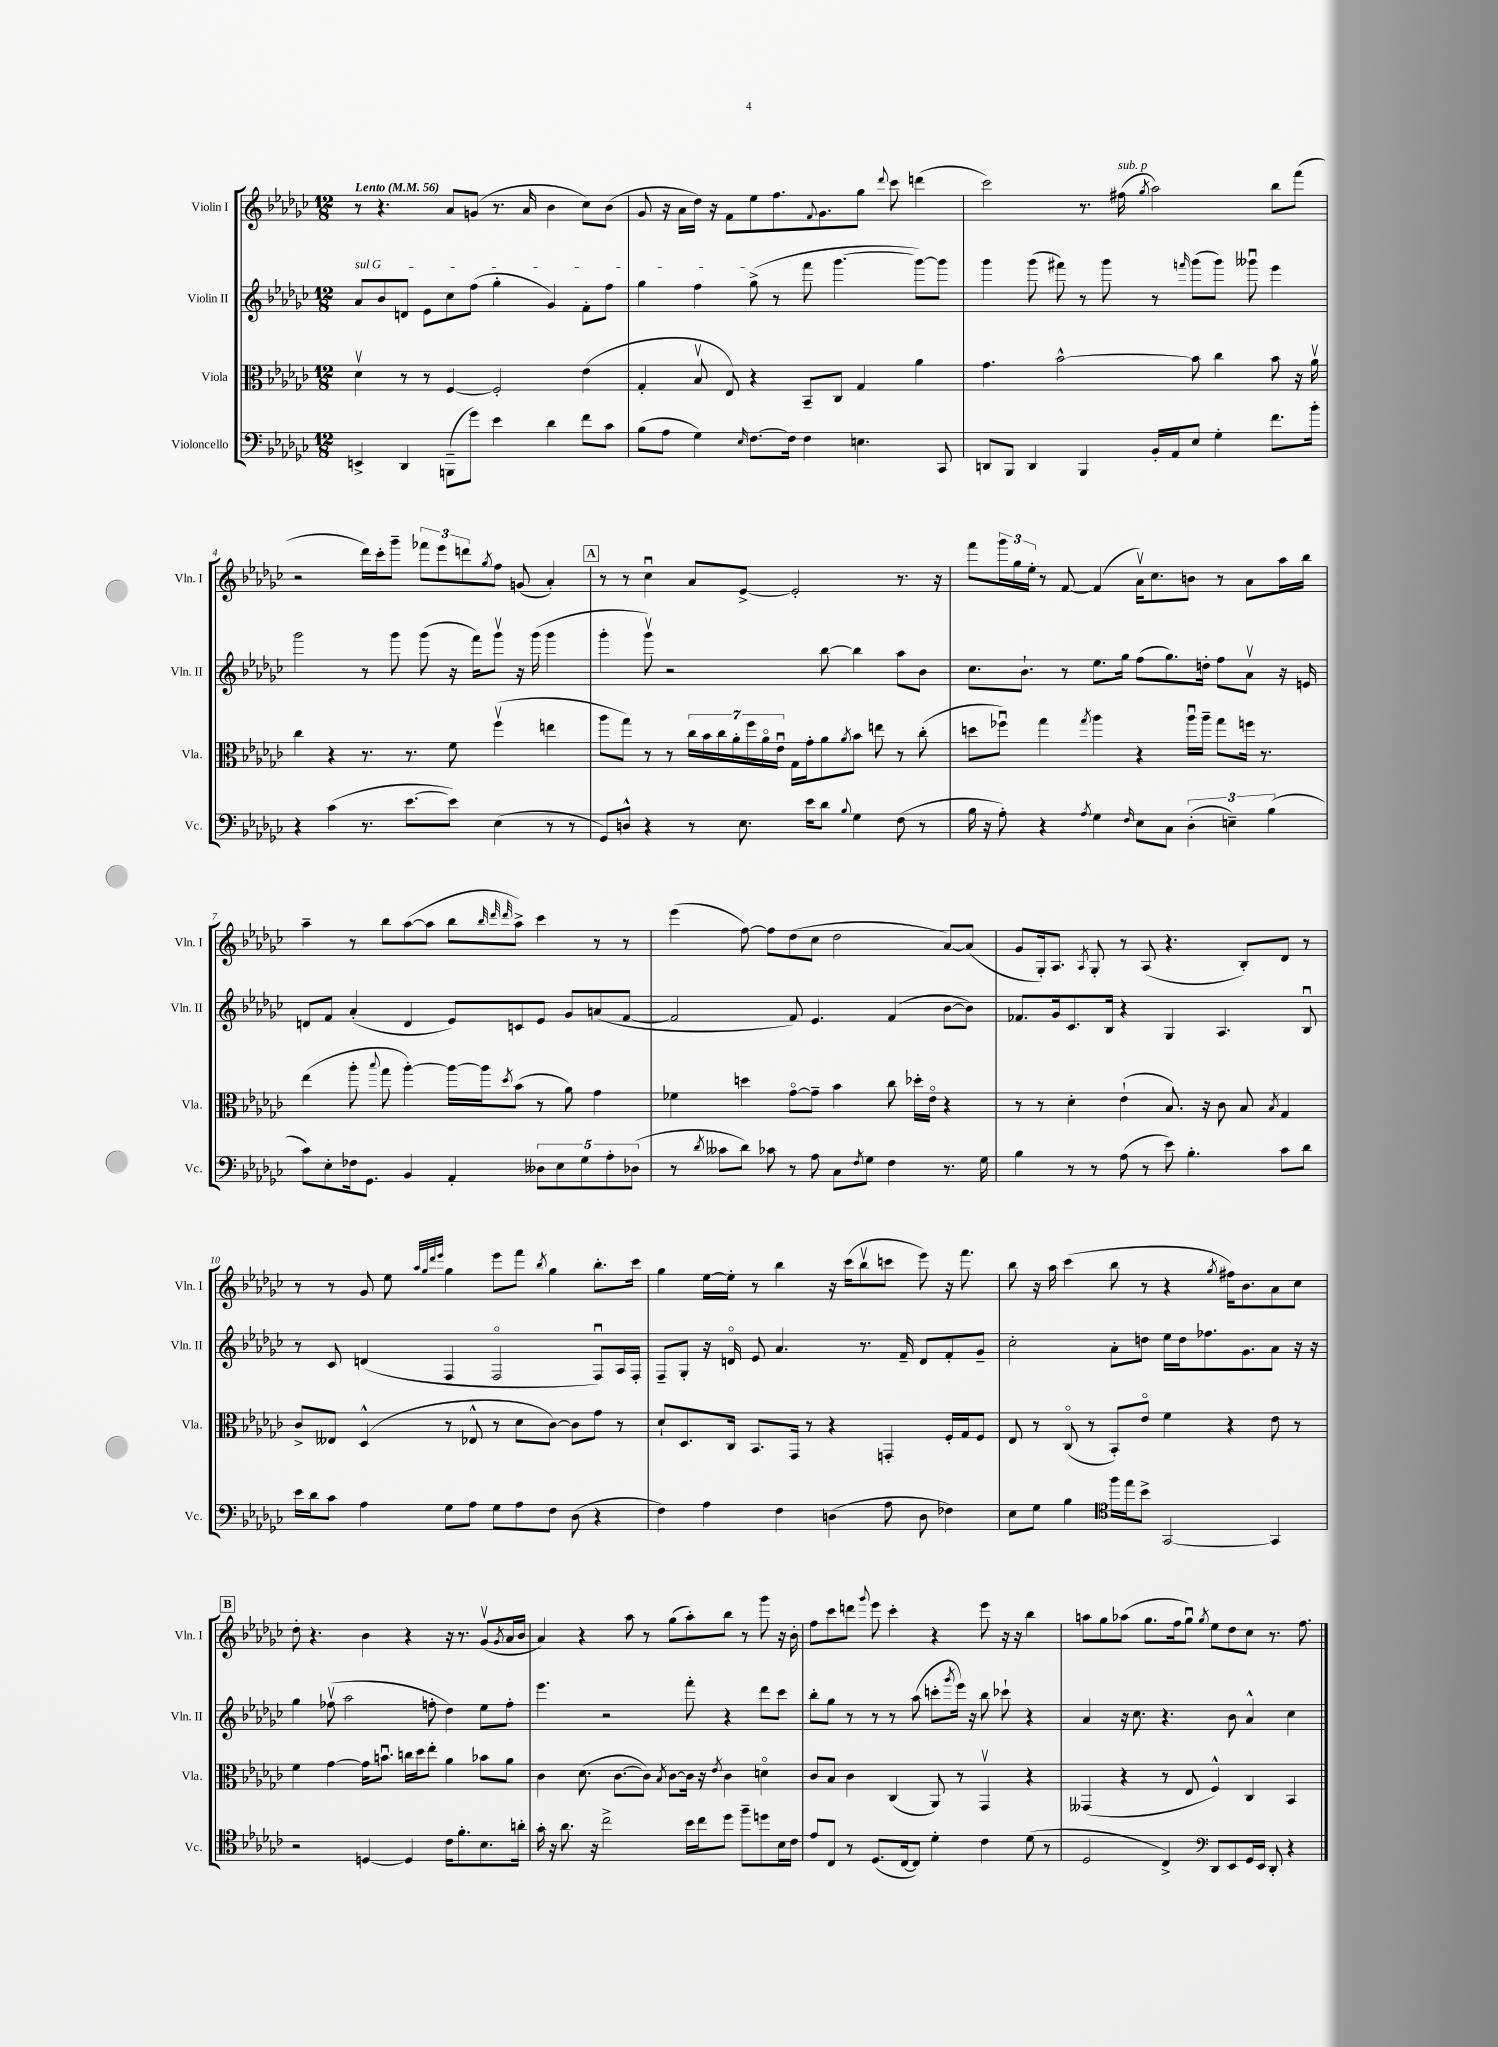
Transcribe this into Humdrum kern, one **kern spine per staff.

**kern	**kern	**kern	**kern
*part4	*part3	*part2	*part1
*staff4	*staff3	*staff2	*staff1
*I"Violoncello	*I"Viola	*I"Violin II	*I"Violin I
*I'Vc.	*I'Vla.	*I'Vln. II	*I'Vln. I
*clefF4	*clefC3	*clefG2	*clefG2
*k[b-e-a-d-g-c-]	*k[b-e-a-d-g-c-]	*k[b-e-a-d-g-c-]	*k[b-e-a-d-g-c-]
*M12/8	*M12/8	*M12/8	*M12/8
*MM56	*MM56	*MM56	*MM56
=1	=1	=1	=1
!	!	!	!LO:TX:a:B:t=Lento
!	!	!LO:TX:a:i:t=sul G	!
4EEn^/	4d-v\	8a-/L	8r
.	.	8b-/	4.r
4DD-/	8r	8dn/J	.
.	8r	8e-\L	.
(8BBBn~\L	[4F/	8cc-\	8a-/L
8g-\J)	.	(8ff\J	(8gn/J
4e-\	2F'/]	4gg-'\	8.r
.	.	.	16a-/
4d-\	.	4g-/)	4b-\
8f\L	(4e-\	8f'\L	8cc-\L)
8c-\J	.	8ff\J	(8b-\J
=2	=2	=2	=2
(8B-\L	4G-'/	4gg-\	8g-/
8A-\J	.	.	16r
.	.	.	16a-\LL
4G-\)	8B-v/	4ff\	16dd-\JJ)
.	.	.	16r
.	8E-/)	.	8f\L
16qqE-/	.	.	.
[8.F\L	4r	(8gg-^\	8ee-\
.	.	8r	8.ff\
16F\Jk]	.	.	.
4F\	8BB-~/L	8fff\	.
.	.	.	8qqf/
.	.	.	8.g-\
.	8C-/J	[4.ggg-\	.
4.En\	4G-/	.	8gg-\J
.	.	.	8qqddd-/
.	.	.	8ccc-\
.	4a-\	8ggg-\L_)	(4dddn\
8CC-/	.	8ggg-\J]	.
=3	=3	=3	=3
8DDn/L	4.g-\	4ggg-\	2ccc-\)
8BBB-/J	.	.	.
4DD/	.	(8ggg-\	.
.	[2b-^^\	8fff#X\)	.
4BBB-/	.	8r	8.r
.	.	8ggg-\	.
!	!	!	!LO:TX:a:i:t=sub. p
.	.	.	(16ff#X\
.	.	.	8qgg-/
16BB-'/LL	.	8r	2aa-\)
16AA-/J	.	.	.
.	.	16qqfffn/	.
8E-/J	8b-\]	(8ggg-\L	.
4G-'\	4cc-\	8ggg-\J)	.
.	.	8ggg--Xu\	.
8.f\L	8b-\	4eee-\	8bb-\L
.	16r	.	(8fff\J
16b-'\Jk	16a-v\	.	.
!!LO:LB:g=z
=4	=4	=4	=4
4r	4cc-\	2ggg-\	2r
(4c-\	4r	.	.
8.r	8.r	8r	16ddd-\LL)
.	.	.	16ccc-'\J
.	.	8ggg-\	8ggg-~\J
[8.e-\L	8.r	.	.
.	.	(8ggg-\	12fff-X\L
.	.	.	12eee-\
8e-\J])	8f\	16r	.
.	.	.	12dddn\
.	.	16fff\KL)	.
.	.	.	8qgg-/
(4E-\	(4ffv\	8ggg-v\J	8ff\J
.	.	16r	(8gn/
.	.	(16ggg-\	.
8r	4een\	4ggg-\	4a-'/)
8r	.	.	.
!!LO:REH:place=s1:t=A
=5	=5	=5	=5
8GG-/L)	8aa-\L	4ggg-'\	8r
8Dn^^/J	8gg-\J)	.	8r
4r	8r	8ggg-v\)	4cc-u\
.	8r	2r	.
8r	28cc-\LL	.	8a-/L
.	28b-\	.	.
.	28cc-\	.	.
.	28a-'\	.	.
8.E-\	.	.	[8e-^/J
.	28ff\	.	.
.	28a-\	.	.
.	28e-u\JJ	.	.
.	16G-\LL	.	2e-'/]
16e-\KL	16g-'\J	.	.
8d-\J	8a-\	[8bb-\	.
8qqB-/	8qa-/	.	.
4G-\	8b-\J	4bb-\]	.
.	8een\	.	.
(8F\	8r	8aa-\L	8.r
8r	(8cc-'\	8b-\J	.
.	.	.	16r
=6	=6	=6	=6
16B-\	8ddn\L	8.cc-\L	8fff\L
16r	.	.	.
8A-'\)	8ff-Xu\J)	.	24ggg-\L
.	.	.	24gg-\
.	.	8.b-`\J	.
.	.	.	24ee-'\JJ
4r	4gg-\	.	8r
.	.	8r	[8f/
8qA-/	8qgg-/	.	.
4G-\	4aa-\	8.ee-\L	(4f/]
.	.	16gg-\Jk	.
16qqF/	.	.	.
8E-\L	4r	(8ff\L	16a-v\KL)
.	.	.	8.cc-\
8C-\J	.	8.gg-\)	.
(6D-'\	16aa-u\LL	.	8bn\J
.	16aa-~\JJ	16ddn'\Jk	.
.	8gg-\L	8ff\L	8r
6En~\)	.	.	.
.	16ffn\Jk	8a-v\J	8a-\L
.	8.r	.	.
(6B-\	.	.	.
.	.	16r	16aa-\L
.	.	16en/	16bb-\JJ
!!LO:LB:g=z
=7	=7	=7	=7
8c-\L)	(4ee-\	8dn/L	4aa-~\
8E-'\	.	8f/J	.
16F-X\k	8aa-'\	(4a-'/	8r
8.GG-\J	.	.	.
.	8qqbb-/	.	.
.	8gg-\	.	8bb-\L
4BB-/	[4aa-'\)	4d/	([8aa-\
.	.	.	8aa-\J]
4AA-'/	16aa-\LL_	8e-/L)	8bb-\L
.	16aa-\J]	.	.
.	.	.	32qqbb-/
.	.	.	32qqddd-/
.	8qdd-/	.	32qqddd-/
.	(8b-\J	8cn/	8aa-^\J)
10D--X\L	8r	8e-/J	4ccc-\
10E-\	.	.	.
.	8a-\)	8g-/L	.
10G-\	.	.	.
.	4g-\	(8an/	8r
10A-'\	.	.	.
.	.	[8f/J	8r
(10D-X\J	.	.	.
=8	=8	=8	=8
8r	4f-X\	2f/]	(4eee-\
8qd-/	.	.	.
8c--X\L	.	.	.
8d-\J)	4ddn\	.	[8ff\)
8c-X\	.	.	8ff\L]
8r	[8g-\L	8f/)	(8dd-\
8A-\	8g-~\J]	4.e-/	8cc-\J
8C-\L	4b-\	.	2dd-\
8qF/	.	.	.
8G-\J	.	.	.
4F\	8cc-\	(4f/	.
.	16dd-X'\LL	.	.
.	16e-\JJ	.	.
8.r	4r	[8b-\L	[8a-/L)
.	.	8b-\J])	(8a-/J]
16G-\	.	.	.
=9	=9	=9	=9
4B-\	8r	8.f-X/L	8g-/L
.	8r	.	16G-'/k)
.	.	16g-/k	8.A-/J
8r	4d-'\	8.c-/	.
.	.	.	8qA-/
8r	.	.	8G-'/
.	.	16B-/Jk	.
(8A-\	(4e-`\	4r	8r
8r	.	.	(8A-/
8e-\)	8.B-/)	4G-/	4.r
4.B-'\	.	.	.
.	16r	.	.
.	8c-\	4.A-/	.
.	8B-/	.	8B-'/L)
.	8qB-/	.	.
8c-\L	4G-/	.	8d-/J
8d-\J	.	8B-u/	8r
!!LO:LB:g=z
=10	=10	=10	=10
16e-\LL	8c-^/L	8r	8r
16d-\J	.	.	.
8c-\J	8E--X/J	8c-/	8r
4A-\	(4D-^^/	(4dn/	8g-/
.	.	.	8ee-\
.	.	.	32qqaa-/LLL
.	.	.	32qqgg-/
.	.	.	32qqddd-/
.	.	.	32qqeee-/JJJ
8G-\L	8r	4F/	4gg-\
8A-\J	8E-X^^/	.	.
8G-\L	8r	2F/	8eee-\L
8A-\	8d-\L	.	8fff\J
.	.	.	8qbb-/
8F\J	[8c-\J)	.	4gg-\
(8D-\	8c-\L]	.	.
4r	8g-\J	8Fu/L)	8.bb-'\L
.	8r	16A-/L	.
.	.	16F'/JJ	16ccc-\Jk
=11	=11	=11	=11
4F\)	8d-`/L	8F~/L	4gg-\
.	8.D-/	8G-'/J	.
4A-\	.	16r	[16ee-\LL
.	16C-/Jk	16dn/	16ee-'\JJ]
.	8.BB-/L	8e-/	8r
4F\	.	4.a-/	4bb-\
.	16GG-/Jk	.	.
.	8r	.	.
(4Dn\	4r	.	16r
.	.	.	(16ccc-\KL
.	.	8.r	8bb-v\
8A-\	4GGn'/	.	8cccn\J
.	.	16f~/	.
8D\	.	8d/L	8eee-\)
4F-X\)	16F'/LL	8f'/	16r
.	16G-/J	.	8.fff\
.	8F/J	8g-~/J	.
=12	=12	=12	=12
8E-\L	8E-/	2cc-'\	8bb-\
8G-\J	8r	.	16r
.	.	.	16aa-\
4B-\	(8C-/	.	(4ccc-\
.	8r	.	.
*clefC4	*	*	*
16ff\LL	8BB-'/L)	8a-'\L	8bb-\
16ee-\J	.	.	.
8b-^\J	8e-/J	8ddn\J	8r
[2GG-/	4f\	16ee-\LL	4r
.	.	16dd\J	.
.	.	8.ff-X\	.
.	.	.	8qgg-/
.	4r	.	16ff#X\KL)
.	.	8.g-\	8.b-\
4GG-/]	8e-\	8a-\J	8a-\
.	8r	16r	8cc-\J
.	.	16r	.
!!LO:LB:g=z
!!LO:REH:place=s1:t=B
=13	=13	=13	=13
2r	4f\	4gg-\	8dd-'\
.	.	.	4.r
.	[4g-\	(8ff-Xv\	.
.	.	2aa-\	.
[4Dn/	16g-\KL]	.	4b-\
.	8.bnu\J	.	.
4D/]	16ccn\LL	.	4r
.	16dd-\J	.	.
.	8ee-'\J	8ffn'\	.
16c-\KL	4a-\	4dd-\)	16r
8.f'\	.	.	8.r
8.B-\	8b-X\L	8ee-\L	(8g-v/L
.	.	.	8qg-/
.	8a-\J	8ff'\J	16a-/L
16an'\Jk	.	.	16b-/JJ
=14	=14	=14	=14
16g-'\	4c-\	4.eee-\	4a-/)
16r	.	.	.
8.a-\	.	.	.
.	(8.d-\	.	4r
16r	.	.	.
2cc-^\	.	2r	.
.	[8.c-\L	.	.
.	.	.	8aa-\
.	8c-\J])	.	8r
.	8qB-/	.	.
.	[8c-\L	.	(8gg-\L
16b-\LL	16c-\Jk]	8fff'\	8aa-'\)
16cc-\J	16r	.	.
.	8qe-/	.	.
8dd-\J	4c-\	4r	8bb-\J
8ff~\L	.	.	8r
8ddn\	4dn\	8ddd-\L	8ggg-\
16B-\L	.	8ccc-\J	16r
16c-\JJ	.	.	16b-'\
=15	=15	=15	=15
8e-/L	8c-/L	8bb-'\L	8ff\L
8C-/J	8B-/J	8gg-\J	8ccc-\
8r	4c-\	8r	8dddn\J
.	.	.	8qqggg-/
(8.D-/L	.	8r	8eee-\
.	(4C-/	8r	4ccc-'\
[16C-/k	.	.	.
8C-/J])	.	(8aa-\	.
4d-'\	8AA-/)	8cccn'\L	4r
.	.	8qggg-/	.
.	8r	16eee-\Jk)	.
.	.	16r	.
4c-\	4GG-v/	8bb-\	8eee-\
.	.	8ccc-X`\	16r
.	.	.	16r
(8d-\	4r	4r	4bb-\
8r	.	.	.
=16	=16	=16	=16
2D-/	(4GG--X/	4a-/	8aan\L
.	.	.	8gg-\
.	4r	16r	(8aa-X\J
.	.	8.cc-\	.
.	.	.	8.gg-\L
4C-^/)	8r	4.r	.
.	.	.	16ff\k
.	8E-/	.	8gg-u\J)
*clefF4	*	*	*
.	.	.	8qgg-/
8DD-/L	4F^^/)	.	8ee-\L
8EE-/	.	8b-\	8dd-\
16GG-/L	4C-/	4a-^^/	8cc-\J
16EE-/JJ	.	.	.
8DD-'/	.	.	8.r
4r	4BB-/	4cc-\	.
.	.	.	8.ff\
==	==	==	==
*-	*-	*-	*-
